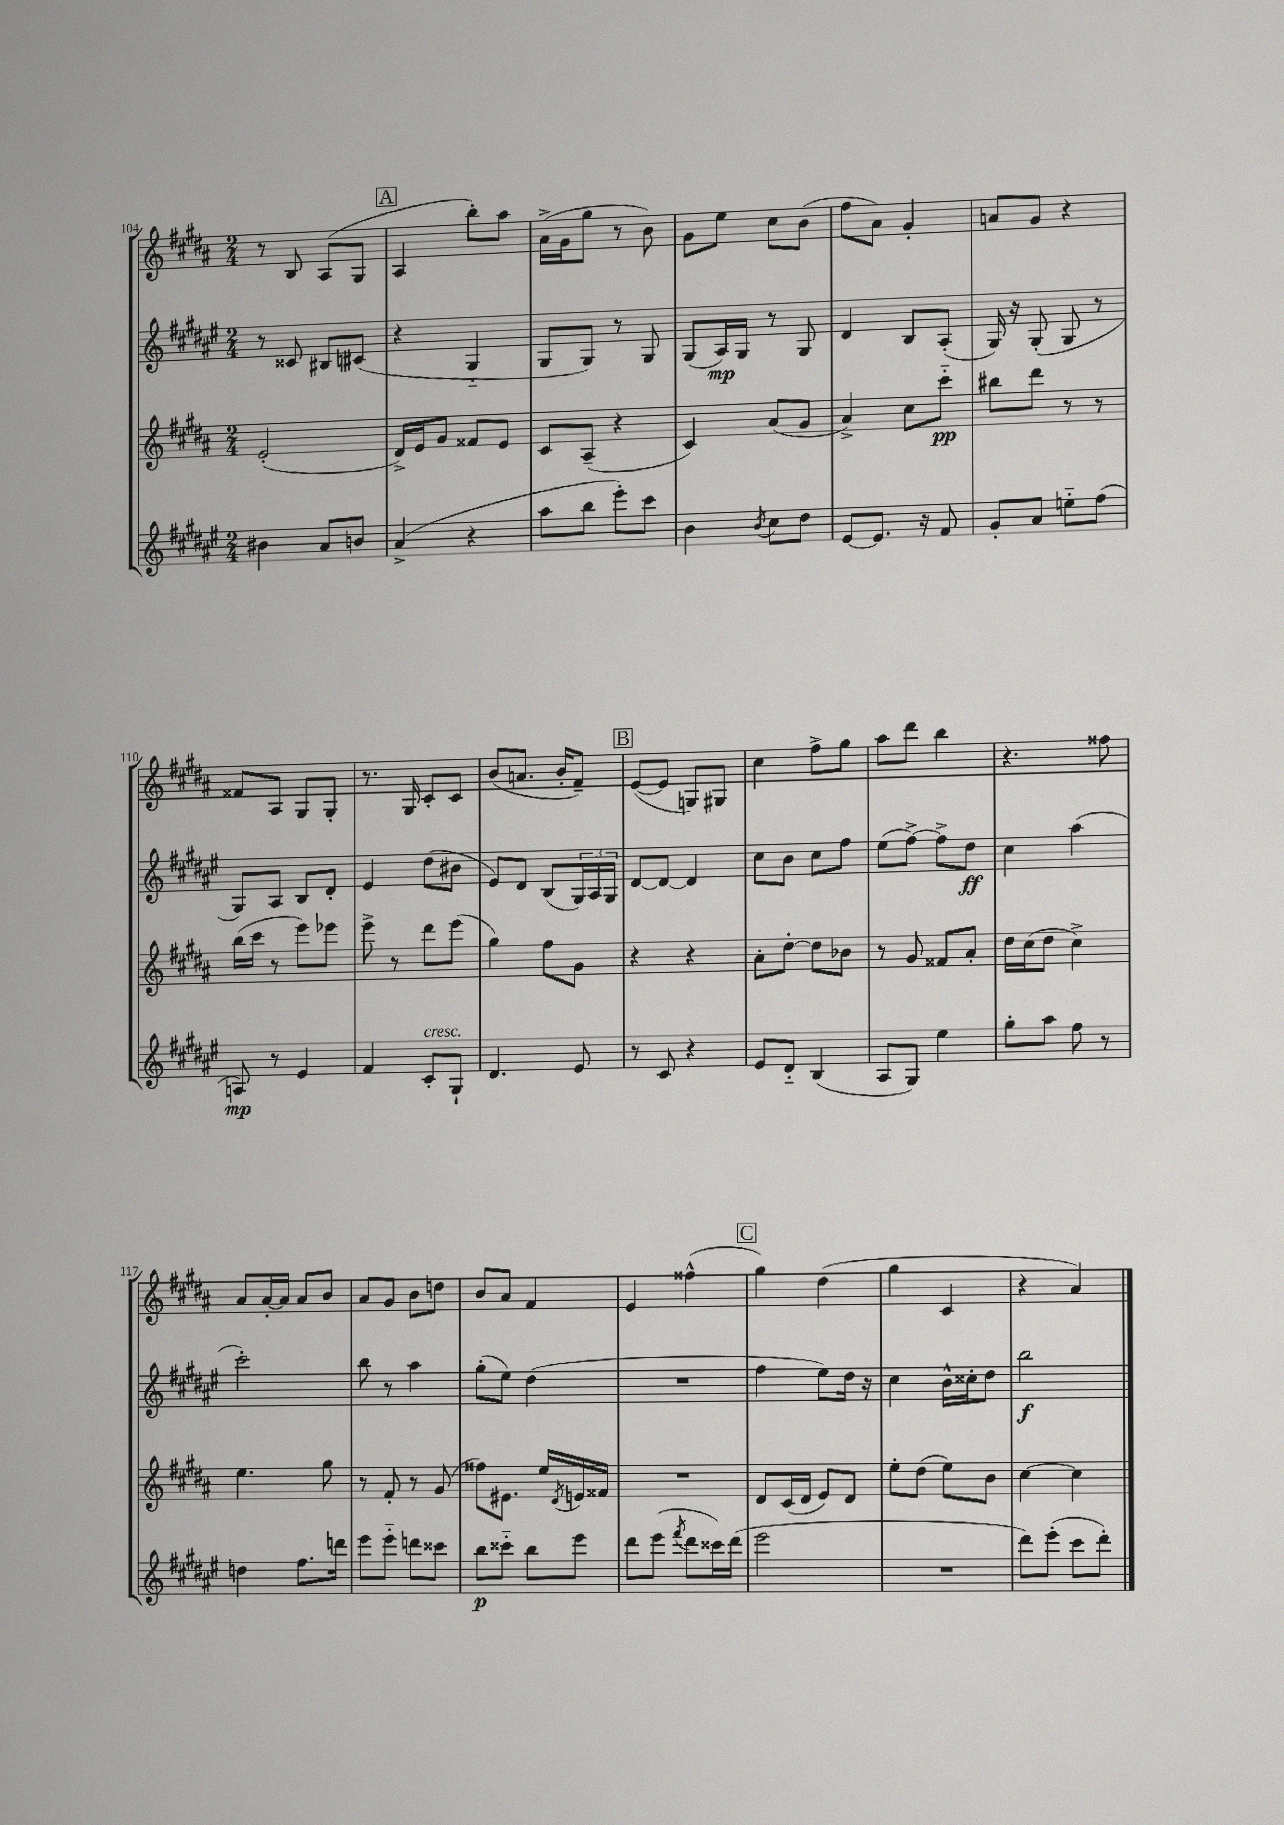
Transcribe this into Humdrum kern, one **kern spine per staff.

**kern	**kern	**kern	**kern
*staff4	*staff3	*staff2	*staff1
*clefG2	*clefG2	*clefG2	*clefG2
*k[f#c#g#d#a#e#]	*k[f#c#g#d#a#]	*k[f#c#g#d#a#e#]	*k[f#c#g#d#a#]
*M2/4	*M2/4	*M2/4	*M2/4
4b#	(2e'	8r	8r
.	.	8c##	8B
8a#	.	8B#	(8A#
8b	.	(8c#	8G#
=	=	=	=
(4a#^	16d#^)	4r	4A#
.	16e	.	.
.	8g#	.	.
4r	8f##	4G#'~	8bb')
.	8e	.	8aa#
=	=	=	=
8aa#	8c#	8G#	(16a#^
.	.	.	16g#
8bb	(8A#~	8G#)	8gg#
8eee#')	4r	8r	8r
8ccc#	.	8G#	8b)
=	=	=	=
4b	4c#)	(8G#	8g#
.	.	16A#)	8ee
.	.	16G#	.
8qb	.	.	.
8cc#	(8a#	8r	8cc#
8dd#	8g#	8G#	(8b
=	=	=	=
[8e#	4a#^)	4d#	8ff#
8.e#]	.	.	8a#)
.	8cc#	8B	4g#'
16r	.	.	.
8f#	8ccc#'~	(8A#'	.
=	=	=	=
8g#'	8bb#	16G#)	8a
.	.	16r	.
8a#	8ddd#	(8G#'	8g#
8ee'~	8r	8G#	4r
(8ff#	8r	8r	.
=	=	=	=
8A)	(16bb	8G#)	8f##
.	16ccc#	.	.
8r	8r	8A#	8A#
4e#	8eee)	8B	8G#
.	8eee-	8d#'	8G#'
=	=	=	=
4f#	8eee^	4e#	8.r
.	8r	.	.
.	.	.	16G#
8c#'	8ddd#	(8dd#	8c#'
8G#`	(8eee	8b#	8c#
=	=	=	=
4.d#	4gg#)	8e#)	(8b
.	.	8d#	8.a
.	8ff#	(8B	.
.	.	.	16b'
8e#	8g#	24G#)	8f#~)
.	.	24A#	.
.	.	24G#	.
=	=	=	=
8r	4r	[8d#	([8e
8c#	.	8d#_	8e]
4r	4r	4d#]	8G)
.	.	.	8G#
=	=	=	=
8e#	8a#'	8cc#	4cc#
8d#'~	[8dd#'	8b	.
(4B	8dd#]	8cc#	8ff#^
.	8b-	8ff#	8gg#
=	=	=	=
8A#	8r	(8ee#	8aa#
8G#)	8g#	[8ff#^)	8ddd#
4ee#	8f##	8ff#^]	4bb
.	8a#'	8dd#	.
=	=	=	=
8gg#'	16dd#	4cc#	4.r
.	(16cc#	.	.
8aa#	8dd#	.	.
8ff#	4cc#^)	(4aa#	.
8r	.	.	8ff##
=	=	=	=
4dd	4.ee	2ccc#')	8a#
.	.	.	[16a#'
.	.	.	16a#]
8.ff#	.	.	8a#
.	8gg#	.	8b
16ddd	.	.	.
=	=	=	=
8eee#	8r	8bb	8a#
8eee#'~	8f#'	8r	8g#
8ddd	8r	4aa#	8b
8ccc##	(8g#	.	8dd
=	=	=	=
8bb	8ff##)	(8gg#'	8b
8ccc##'~	8.e#	8ee#)	8a#
8bb	.	(4dd#	4f#
.	16ee	.	.
.	8qd#	.	.
8eee#	16e	.	.
.	16f##	.	.
=	=	=	=
8ddd#	2r	2r	4e
(8eee#	.	.	.
8qfff#	.	.	.
8ddd#	.	.	(4ff##^^
16ccc##)	.	.	.
(16ddd#	.	.	.
=	=	=	=
2eee#	8d#	4ff#	4gg#)
.	(16c#	.	.
.	16d#	.	.
.	8e)	8ee#)	(4dd#
.	8d#	16dd#	.
.	.	16r	.
=	=	=	=
2r	8ee'	4cc#	4gg#
.	(8dd#	.	.
.	8ee)	16b^^	4c#
.	.	16cc##'	.
.	8b	8dd#	.
=	=	=	=
8ddd#)	[4cc#	2bb	4r
(8eee#'	.	.	.
8ccc#	4cc#]	.	4a#)
8ddd#')	.	.	.
==	==	==	==
*-	*-	*-	*-
